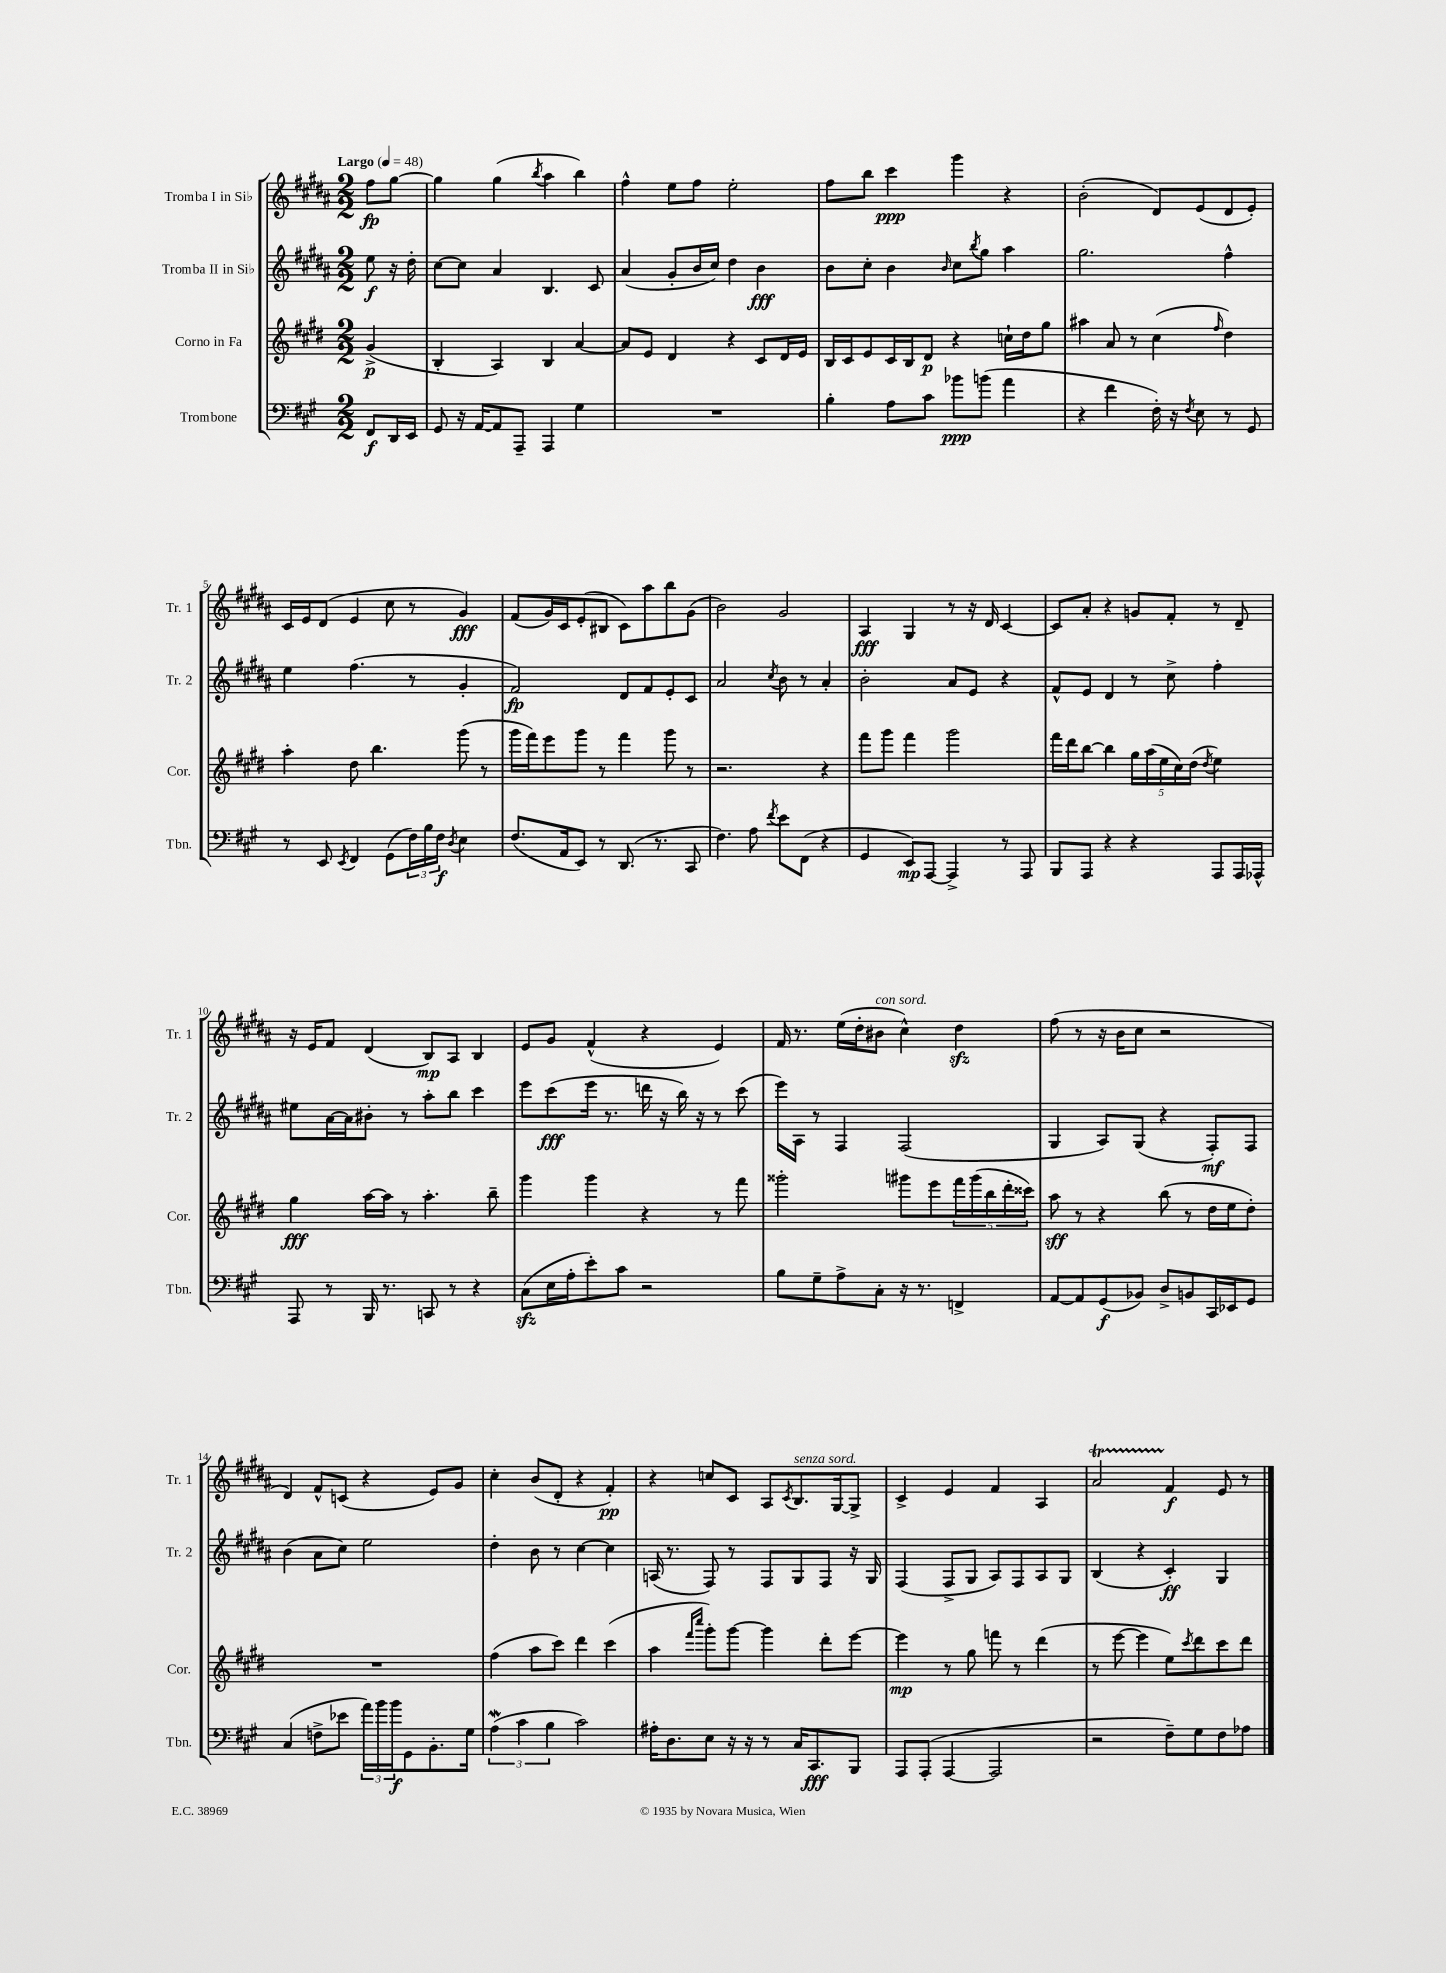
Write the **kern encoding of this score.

**kern	**dynam	**kern	**dynam	**kern	**dynam	**kern	**dynam
*part4	*part4	*part3	*part3	*part2	*part2	*part1	*part1
*staff4	*staff4	*staff3	*staff3	*staff2	*staff2	*staff1	*staff1
*I"Trombone	*	*I"Corno in Fa	*	*I"Tromba II in Si♭	*	*I"Tromba I in Si♭	*
*I'Tbn.	*	*I'Cor.	*	*I'Tr. 2	*	*I'Tr. 1	*
*clefF4	*	*clefG2	*	*clefG2	*	*clefG2	*
*k[f#c#g#]	*	*k[f#c#g#d#]	*	*k[f#c#g#d#a#]	*	*k[f#c#g#d#a#]	*
*M2/2	*	*M2/2	*	*M2/2	*	*M2/2	*
*MM48	*	*MM48	*	*MM48	*	*MM48	*
=	=	=	=	=	=	=	=
!	!	!	!	!	!	!LO:TX:a:B:t=Largo	!
8FF#/L	f	(4g#^/	p	8ee\	f	8ff#\L	fp
16DD/L	.	.	.	16r	.	[8gg#\J	.
16EE/JJ	.	.	.	16dd#'\	.	.	.
=1	=1	=1	=1	=1	=1	=1	=1
8GG#/	.	4B'/	.	[8cc#\L	.	4gg#\]	.
16r	.	.	.	8cc#\J]	.	.	.
[16AA/KL	.	.	.	.	.	.	.
8AA/]	.	4A/)	.	4a#/	.	(4gg#\	.
8AAA~/J	.	.	.	.	.	.	.
.	.	.	.	.	.	8qbb/	.
4AAA/	.	4B/	.	4.B/	.	4aa#\	.
4G#\	.	[4a/	.	.	.	4bb\)	.
.	.	.	.	8c#/	.	.	.
=2	=2	=2	=2	=2	=2	=2	=2
1r	.	8a/L]	.	(4a#/	.	4ff#^^\	.
.	.	8e/J	.	.	.	.	.
.	.	4d#/	.	8g#'/L	.	8ee\L	.
.	.	.	.	16b/L	.	8ff#\J	.
.	.	.	.	16cc#/JJ)	.	.	.
.	.	4r	.	4dd#\	.	2ee'\	.
.	.	8c#/L	.	4b\	fff	.	.
.	.	16d#/L	.	.	.	.	.
.	.	16e/JJ	.	.	.	.	.
=3	=3	=3	=3	=3	=3	=3	=3
4B'\	.	16B/LL	.	8b\L	.	8ff#\L	.
.	.	16c#/J	.	.	.	.	.
.	.	8e/	.	8cc#'\J	.	8bb\J	.
8A\L	.	16c#/L	.	4b\	.	4ccc#\	ppp
.	.	16B/J	.	.	.	.	.
8c#\J	.	8d#/J	p	.	.	.	.
.	.	.	.	16qqb/	.	.	.
8b-X\L	ppp	4r	.	8cc#\L	.	4ggg#\	.
.	.	.	.	8qbb/	.	.	.
(8bn\J	.	.	.	8gg#\J	.	.	.
4a\	.	16ccn`\LL	.	4aa#\	.	4r	.
.	.	16dd#\J	.	.	.	.	.
.	.	8gg#\J	.	.	.	.	.
=4	=4	=4	=4	=4	=4	=4	=4
4r	.	4aa#X\	.	2.gg#\	.	(2b'\	.
4f#\	.	8a/	.	.	.	.	.
.	.	8r	.	.	.	.	.
16F#'\)	.	(4cc#\	.	.	.	8d#/L)	.
16r	.	.	.	.	.	.	.
8qF#/	.	.	.	.	.	.	.
8E\	.	.	.	.	.	(8e/	.
.	.	16qqff#/	.	.	.	.	.
8r	.	4dd#\)	.	4ff#^^\	.	8d#/	.
8GG#/	.	.	.	.	.	8e'/J)	.
!!LO:LB:g=z
=5	=5	=5	=5	=5	=5	=5	=5
8r	.	4aa'\	.	4ee\	.	16c#/LL	.
.	.	.	.	.	.	16e/J	.
8EE/	.	.	.	.	.	(8d#/J	.
8qEE/	.	.	.	.	.	.	.
4FF#/	.	8dd#\	.	(4.ff#\	.	4e/	.
.	.	4.bb\	.	.	.	.	.
(8GG#\L	.	.	.	.	.	8cc#\	.
24F#\L)	.	.	.	8r	.	8r	.
24B\	.	.	.	.	.	.	.
24F#\JJ	f	.	.	.	.	.	.
8qD/	.	.	.	.	.	.	.
4E\	.	(8ggg#\	.	4g#'/	.	4g#/)	fff
.	.	8r	.	.	.	.	.
=6	=6	=6	=6	=6	=6	=6	=6
(8.F#/L	.	16ggg#\LL	.	2f#/)	fp	(8f#/L	.
.	.	16fff#\J)	.	.	.	.	.
.	.	8eee\	.	.	.	16g#/L)	.
16AA/k	.	.	.	.	.	16c#/J	.
8EE/J)	.	8ggg#\J	.	.	.	(8e'/	.
8r	.	8r	.	.	.	8B#X/J	.
(8.DD/	.	4fff#\	.	8d#/L	.	8c#\L)	.
.	.	.	.	8f#/	.	8aa#\	.
8.r	.	.	.	.	.	.	.
.	.	8ggg#\	.	8e'/	.	8bb\	.
8CC#/	.	8r	.	8c#/J	.	(8g#\J	.
=7	=7	=7	=7	=7	=7	=7	=7
4.F#\)	.	2.r	.	2a#/	.	2b\)	.
8A\	.	.	.	.	.	.	.
8qf#/	.	.	.	8qcc#/	.	.	.
8e\L	.	.	.	8b\	.	2g#/	.
(8FF#\J	.	.	.	8r	.	.	.
4r	.	4r	.	4a#'/	.	.	.
=8	=8	=8	=8	=8	=8	=8	=8
4GG#/	.	8fff#\L	.	2b'\	.	4A#/	fff
.	.	8ggg#\J	.	.	.	.	.
8EE/L)	mp	4fff#\	.	.	.	4G#/	.
[8AAA/J	.	.	.	.	.	.	.
4AAA^/]	.	2ggg#\	.	8a#/L	.	8r	.
.	.	.	.	8e/J	.	16r	.
.	.	.	.	.	.	16d#/	.
8r	.	.	.	4r	.	[4c#/	.
8AAA/	.	.	.	.	.	.	.
=9	=9	=9	=9	=9	=9	=9	=9
8BBB/L	.	16fff#\LL	.	8f#^^/L	.	8c#/L]	.
.	.	16ddd#\J	.	.	.	.	.
8AAA/J	.	[8bb\J	.	8e/J	.	8a#'/J	.
4r	.	4bb\]	.	4d#/	.	4r	.
4r	.	20gg#\LL	.	8r	.	8gn/L	.
.	.	(20aa\	.	.	.	.	.
.	.	20ee\	.	.	.	.	.
.	.	.	.	8cc#^\	.	8f#'/J	.
.	.	20cc#\)	.	.	.	.	.
.	.	(20dd#\JJ	.	.	.	.	.
.	.	8qdd#/	.	.	.	.	.
8AAA/L	.	4ee\)	.	4ff#'\	.	8r	.
16AAA/L	.	.	.	.	.	8d#~/	.
16AAA-X^^/JJ	.	.	.	.	.	.	.
!!LO:LB:g=z
=10	=10	=10	=10	=10	=10	=10	=10
8AAA/	.	4gg#\	fff	8ee#X\L	.	16r	.
.	.	.	.	.	.	16e/KL	.
8r	.	.	.	[16a#\L	.	8f#/J	.
.	.	.	.	16a#\J]	.	.	.
16BBB/	.	[16aa\LL	.	8b#X'\J	.	(4d#/	.
8.r	.	16aa\JJ]	.	.	.	.	.
.	.	8r	.	8r	.	.	.
8CCn/	.	4.aa'\	.	8aa#'\L	.	8B/L)	mp
8r	.	.	.	8bb\J	.	8A#/J	.
4r	.	.	.	4ccc#\	.	4B/	.
.	.	8bb~\	.	.	.	.	.
=11	=11	=11	=11	=11	=11	=11	=11
(8C#zz\L	.	4ggg#\	.	8eee\L	.	8e/L	.
16E\L	.	.	.	(8ccc#\	fff	8g#/J	.
16A'\J	.	.	.	.	.	.	.
8e'\)	.	4ggg#\	.	16eee\Jk	.	(4f#^^/	.
.	.	.	.	8.r	.	.	.
8c#\J	.	.	.	.	.	.	.
2r	.	4r	.	16dddn\	.	4r	.
.	.	.	.	16r	.	.	.
.	.	.	.	16bb\)	.	.	.
.	.	.	.	16r	.	.	.
.	.	8r	.	8r	.	4e/)	.
.	.	8fff#\	.	(8ccc#\	.	.	.
=12	=12	=12	=12	=12	=12	=12	=12
8B\L	.	2ggg##X'\	.	16eee\LL)	.	16f#/	.
.	.	.	.	16A#\JJ	.	8.r	.
8G#~\	.	.	.	8r	.	.	.
8A^\	.	.	.	4F#/	.	(16ee\LL	.
.	.	.	.	.	.	16dd#'\J	.
!	!	!	!	!	!	!LO:TX:a:i:t=con sord.	!
8C#'\J	.	.	.	.	.	8b#X\J	.
16r	.	8ggg#X\L	.	(2F#/	.	4cc#^^\)	.
8.r	.	.	.	.	.	.	.
.	.	8eee\	.	.	.	.	.
4FFn^/	.	20fff#\L	.	.	.	4dd#zz\	.
.	.	(20ggg#\	.	.	.	.	.
.	.	20bb\	.	.	.	.	.
.	.	20ddd#'\	.	.	.	.	.
.	.	20ccc##X\JJ)	.	.	.	.	.
=13	=13	=13	=13	=13	=13	=13	=13
[8AA/L	.	8aa\	sff	4G#/	.	(8ff#\	.
8AA/]	.	8r	.	.	.	8r	.
(8GG#/	f	4r	.	8A#/L)	.	16r	.
.	.	.	.	.	.	16b\KL	.
8BB-X/J)	.	.	.	(8G#/J	.	8cc#\J	.
8D^/L	.	(8bb\	.	4r	.	2r	.
8BBn/	.	8r	.	.	.	.	.
16CC#/L	.	16dd#\LL	.	8F#'/L)	mf	.	.
16EE-X/J	.	16ee\J	.	.	.	.	.
8GG#/J	.	8dd#'\J)	.	8F#/J	.	.	.
!!LO:LB:g=z
=14	=14	=14	=14	=14	=14	=14	=14
(4C#/	.	1r	.	(4b\	.	4d#/)	.
8Fn^\L	.	.	.	8a#\L	.	8f#^^/L	.
8e-X\J	.	.	.	8cc#\J)	.	(8cn/J	.
24a\LL)	.	.	.	2ee\	.	4r	.
24b\	.	.	.	.	.	.	.
24b\J	f	.	.	.	.	.	.
8GG#\	.	.	.	.	.	.	.
8.BB'\	.	.	.	.	.	8e/L)	.
.	.	.	.	.	.	8g#/J	.
16G#\Jk	.	.	.	.	.	.	.
=15	=15	=15	=15	=15	=15	=15	=15
(6Aw\	.	(4ff#\	.	4dd#'\	.	4cc#'\	.
6c#\	.	.	.	.	.	.	.
.	.	8aa\L	.	8b\	.	(8b/L	.
6B\	.	.	.	.	.	.	.
.	.	8ccc#\J)	.	8r	.	8d#'/J	.
2c#\)	.	4ddd#\	.	[4cc#\	.	4r	.
.	.	(4ccc#\	.	4cc#\]	.	4f#'/)	pp
=16	=16	=16	=16	=16	=16	=16	=16
16A#X'\KL	.	4aa\	.	(16An/	.	4r	.
8.D\	.	.	.	8.r	.	.	.
.	.	16qqfff#/LL	.	.	.	.	.
.	.	16qqcccc#/JJ	.	.	.	.	.
8E\J	.	8ggg#'\L)	.	8F#/)	.	8ccn/L	.
16r	.	[8ggg#\J	.	8r	.	8c#/J	.
16r	.	.	.	.	.	.	.
8r	.	4ggg#\]	.	8F#/L	.	8A#/L	.
.	.	.	.	.	.	8qc#/	.
!	!	!	!	!	!	!LO:TX:a:i:t=senza sord.	!
16C#/KL	.	.	.	8G#/	.	8.B/	.
8.CC#/	fff	.	.	.	.	.	.
.	.	8ddd#'\L	.	8F#/J	.	.	.
.	.	.	.	.	.	[16G#/k	.
8BBB/J	.	[8eee\J	.	16r	.	8G#^/J]	.
.	.	.	.	16G#/	.	.	.
=17	=17	=17	=17	=17	=17	=17	=17
8AAA/L	.	4eee\]	mp	(4F#/	.	4c#^/	.
(8AAA'/J	.	.	.	.	.	.	.
[4AAA/	.	8r	.	8F#^/L	.	4e/	.
.	.	8gg#\	.	8G#/J	.	.	.
2AAA/]	.	8fffn\	.	8A#/L)	.	4f#/	.
.	.	8r	.	8F#/	.	.	.
.	.	(4ddd#\	.	8A#/	.	4A#/	.
.	.	.	.	8G#/J	.	.	.
=18	=18	=18	=18	=18	=18	=18	=18
2r	.	8r	.	(4B/	.	2a#t/	.
.	.	[8eee\	.	.	.	.	.
.	.	4eee\]	.	4r	.	.	.
8F#~\L)	.	8ee\L)	.	4c#'/)	ff	4f#/	f
.	.	8qccc#/	.	.	.	.	.
8G#\	.	8ddd#\	.	.	.	.	.
8F#\	.	8ccc#\	.	4G#/	.	8e/	.
8A-X\J	.	8ddd#\J	.	.	.	8r	.
==	==	==	==	==	==	==	==
*-	*-	*-	*-	*-	*-	*-	*-
